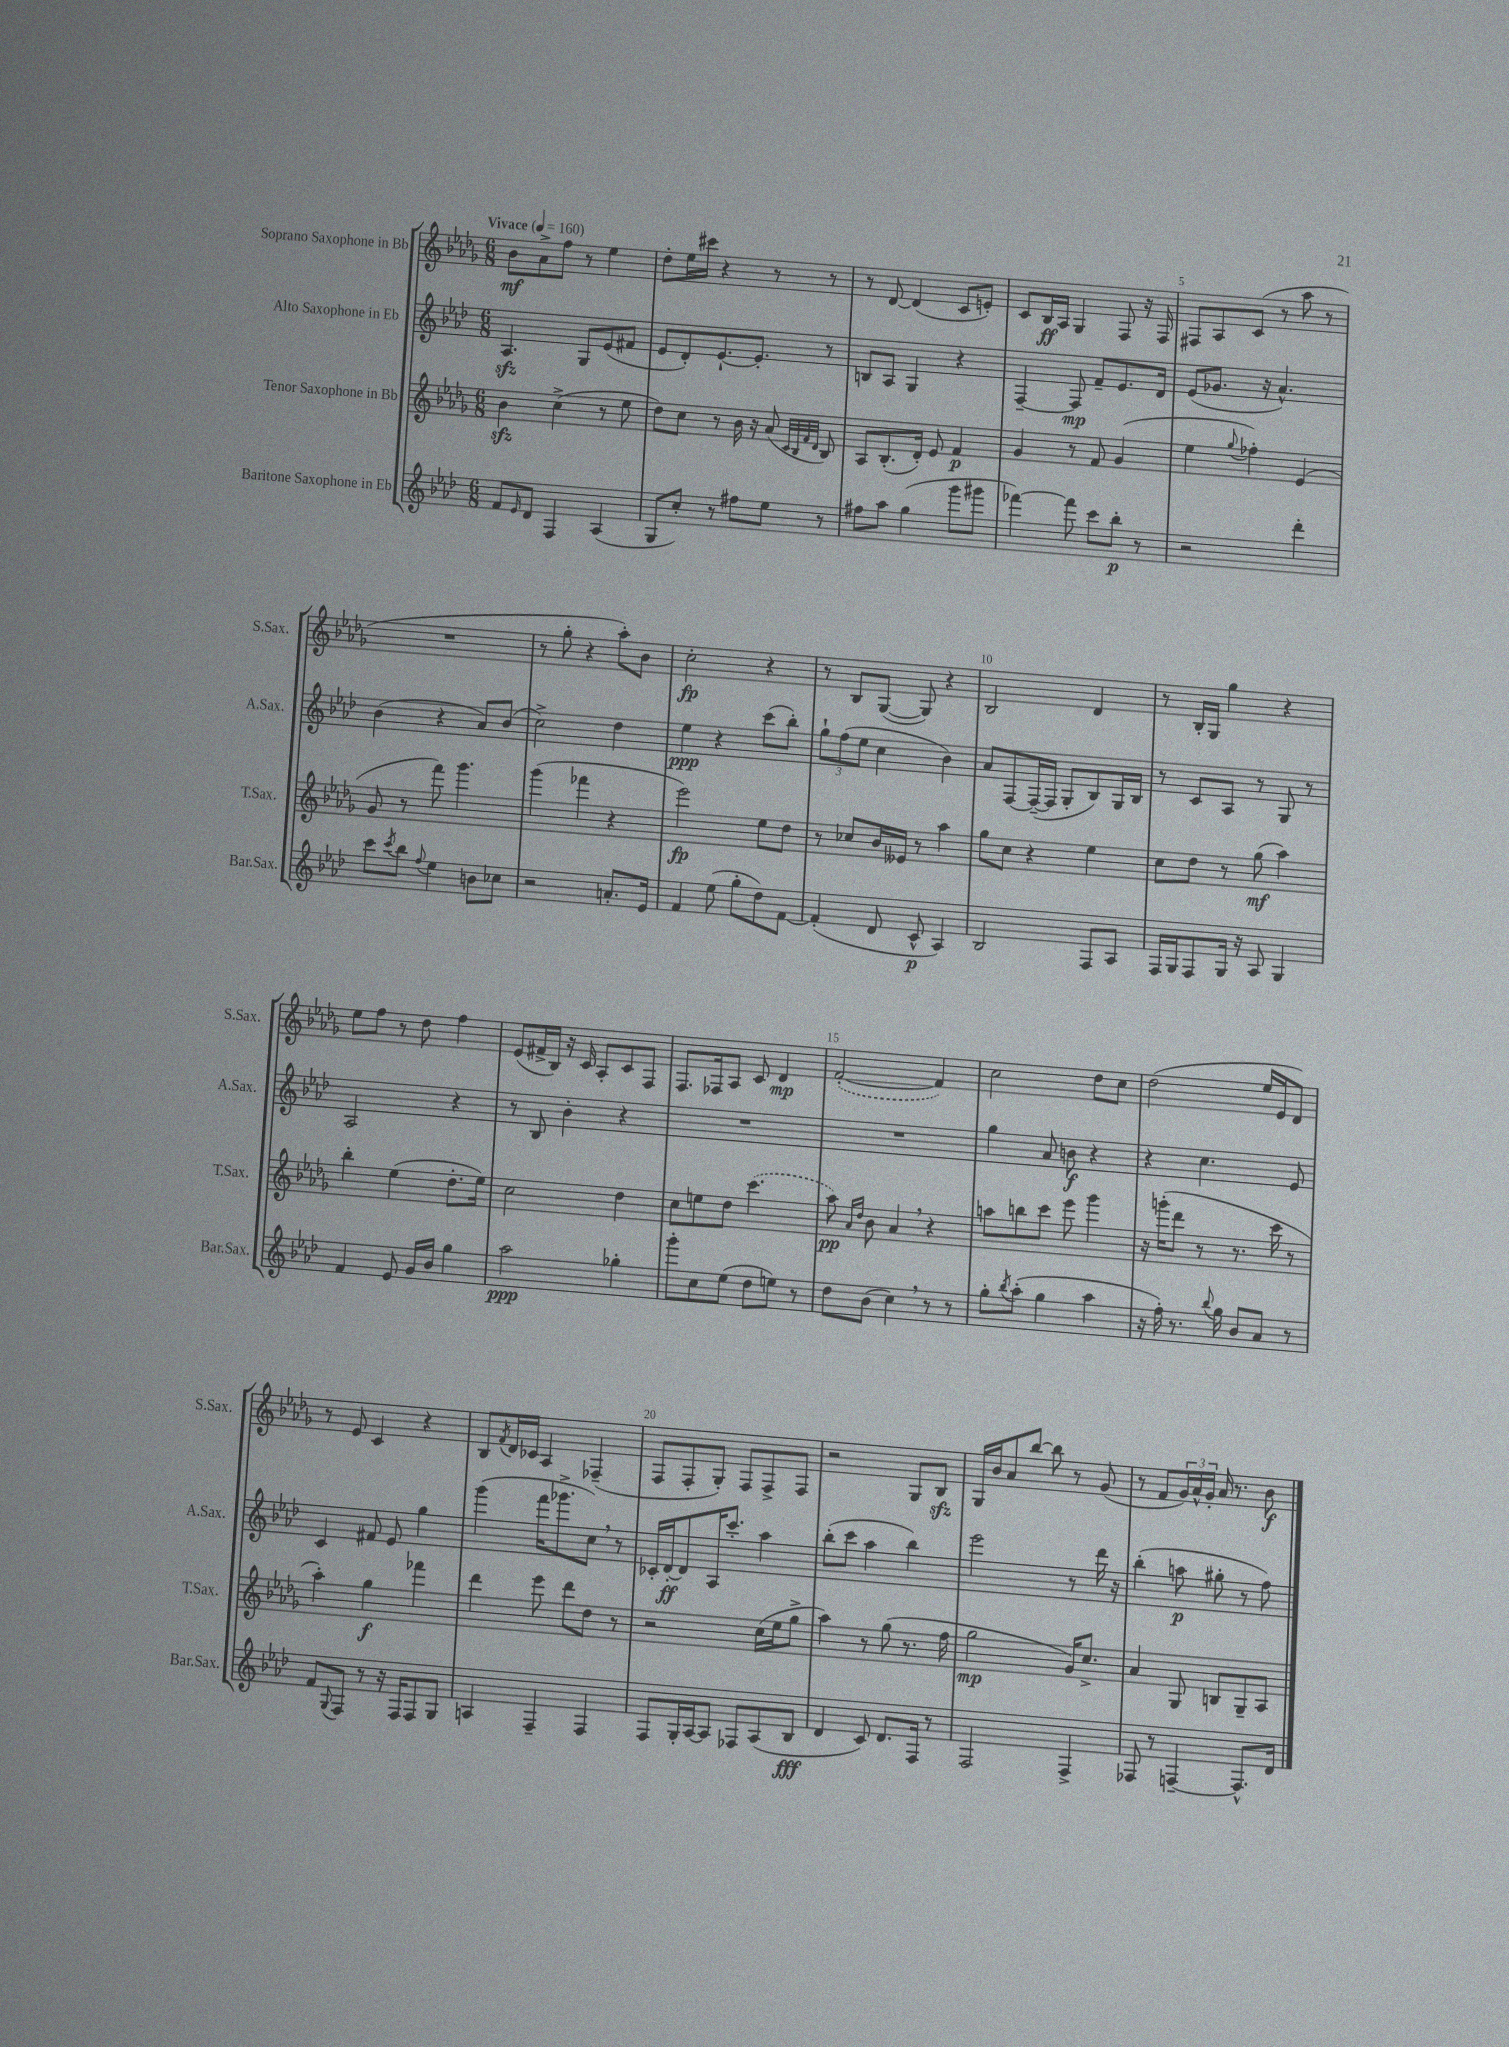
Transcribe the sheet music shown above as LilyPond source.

<<
\new StaffGroup <<
\new Staff = "s0" \with { instrumentName = "Soprano Saxophone in Bb" shortInstrumentName = "S.Sax." } {
    \clef treble \key des \major \numericTimeSignature \time 6/8 \tempo "Vivace" 4 = 160
    bes'8\mf aes'8-> f''8 r8 ees''4 |
    des''8-. ees''16 cis'''16 r4 r8 r8 |
    r8 des'8~ des'4( c'8 e'8-.) |
    c'8 bes16\ff aes16 ges4 f8 r16 f16 |
    fis8 aes8 c'8( r8 aes''8 r8 |
    R2. |
    r8 ges''8-. r4 aes''8-.) bes'8 |
    c''2-.\fp r4 |
    r8 bes8 ges8~( ges8) r4 |
    bes2 des'4 |
    r8 bes16-. ges16 ges''4 r4 |
    ees''8 f''8 r8 des''8 f''4 |
    ees'8( fis'16-> bes16) r16 c'16 aes8-. c'8 f8 |
    f8. fes16 aes8 c'8 des'4\mp |
    \once \slurDashed f'2~-.( f'4) |
    c''2 des''8 c''8 |
    des''2( ees''16 ees'16 des'8) |
    r8 ees'8 c'4 r4 |
    bes8 \acciaccatura { f'8 } des'16 ces'16 aes4 fes4--( |
    f8 f8-. ges8-.) f8 f8-> f8 |
    r2 ges8 bes8\sfz |
    ges16 bes'16 aes'8 bes''8~ bes''8 r8 ges'8( |
    r8 f'8 \tuplet 3/2 { ges'16) aes'16-^ ges'16-. } aes'16 r8. bes'8\f \bar "|." |
}
\new Staff = "s1" \with { instrumentName = "Alto Saxophone in Eb" shortInstrumentName = "A.Sax." } {
    \clef treble \key aes \major \numericTimeSignature \time 6/8
    aes4.\sfz g8 ees'8( fis'8 |
    ees'8 des'8-.) ees'8.~-! ees'8.-. r8 |
    b8 aes8 g4 r4 |
    f4~-- f8\mp f'8-- ees'8. des'16 |
    ees'8( ges'8. r16 aes'4.-^) |
    bes'4( r4 aes'8) bes'8( |
    c''2->) des''4 |
    ees''4\ppp r4 c'''8( bes''8-.) |
    \tuplet 3/2 { g''8-! f''8( ees''8 } c''4 bes'4) |
    aes'8 f8~ f16~--( f16 g8-. bes8) g16 bes16 |
    r8 c'8 aes8 r8 g8 r8 |
    aes2 r4 |
    r8 bes8 bes'4-. r4 |
    R2. |
    R2. |
    g''4 aes'8 b'8\f r4 |
    r4 c''4. ees'8 |
    c'4 fis'8 ees'8 g''4 |
    g'''4( f'''16 ges'''8.-> c''8) \breathe r8 |
    ces'16-. des'16~-.\ff des'8 aes16 c'''8.-. aes''4 |
    bes''8-.( c'''8 aes''4 bes''4) |
    ees'''2 r8 des'''16 r16 |
    bes''4-.( a''8\p gis''8-. r8 f''8) \bar "|." |
}
\new Staff = "s2" \with { instrumentName = "Tenor Saxophone in Bb" shortInstrumentName = "T.Sax." } {
    \clef treble \key des \major \numericTimeSignature \time 6/8
    bes'4\sfz c''4->( r8 ees''8 |
    des''8) c''8 r8 bes'16 r16 aes'8( \grace { c'32 bes32 f'32 des'32 } bes8) |
    aes8 bes8.-.( des'16-.) ees'8 f'4\p |
    ges'4 r8 f'8 ges'4( |
    ees''4 \appoggiatura { ges''8 } fes''4-.) ees'4( |
    ges'8 r8 f'''8) ges'''4. |
    ges'''4( fes'''4 r4 |
    ees'''2\fp) ees''8 des''8 |
    r8 ces''8 bes'16 eeses'16 r8 aes''4 |
    ges''8 c''8 r4 ees''4 |
    c''8 des''8 r8 ges''8\mf( aes''4) |
    bes''4-. ees''4( des''8.-. ees''16) |
    c''2 des''4 |
    c''8 e''8 des''8 \once \slurDashed c'''4.( |
    aes''8\pp) \grace { aes'16 des''16 } bes'8 aes'4 \breathe r4 |
    a''8 b''8 c'''8 ees'''8 ges'''4 |
    r16 g'''16-.( des'''8 r8 r8. c'''16 r8 |
    aes''4-.) ges''4\f fes'''4 |
    des'''4 ees'''8 des'''8 des''8 r8 |
    r2 c''16( ees''16 ges''8-> |
    aes''4) r8 ges''8( r8. f''16 |
    ges''2\mp ges'16) c''8.-> |
    aes'4 ges8 b8 ges8-- aes8 \bar "|." |
}
\new Staff = "s3" \with { instrumentName = "Baritone Saxophone in Eb" shortInstrumentName = "Bar.Sax." } {
    \clef treble \key aes \major \numericTimeSignature \time 6/8
    f'8 \grace { ees'16 } des'8 f4 aes4( |
    g8 c''8-.) r8 fis''8 ees''8 r8 |
    fis''8 aes''8 g''4( g'''8 gis'''8 |
    fes'''4~) fes'''8 c'''8 bes''8-.\p r8 |
    r2 des'''4-. |
    c'''8 \acciaccatura { c'''8 } bes''8 \appoggiatura { f''8 } ees''4 b'8 ces''8 |
    r2 a'8.-. ees'16 |
    f'4 ees''8( g''8-. des''8) f'8~ |
    f'4-.( des'8 c'8-^\p aes4) |
    bes2 f8 aes8 |
    f16 g16 f8 g16 r16 aes8 g4 |
    f'4 ees'8 g'16 bes'16 g''4 |
    aes''2\ppp ges''4-. |
    g'''8-. c''8 ees''8( des''8 e''8) r8 |
    des''8 bes'8( c''4) \breathe r8 r8 |
    g''8-. \acciaccatura { bes''8 } aes''8-.( g''4 aes''4 |
    r16 f''16-.) r8. \appoggiatura { bes''8 } g''16 bes'8 aes'8 r8 |
    f'8 \appoggiatura { g8 } f8 r8 r16 f16 f8 g8 |
    a4 f4-- f4 |
    f8 g16-. aes16~ aes8 fes8 aes8( bes8\fff |
    des'4 c'8) des'8. f16 r8 |
    f2 f4-> |
    fes8 r8 f4~-- f8.-^ des'16 \bar "|." |
}
>>
>>
\layout { \context { \Score \override BarNumber.break-visibility = ##(#f #t #t) barNumberVisibility = #(every-nth-bar-number-visible 5) } }
